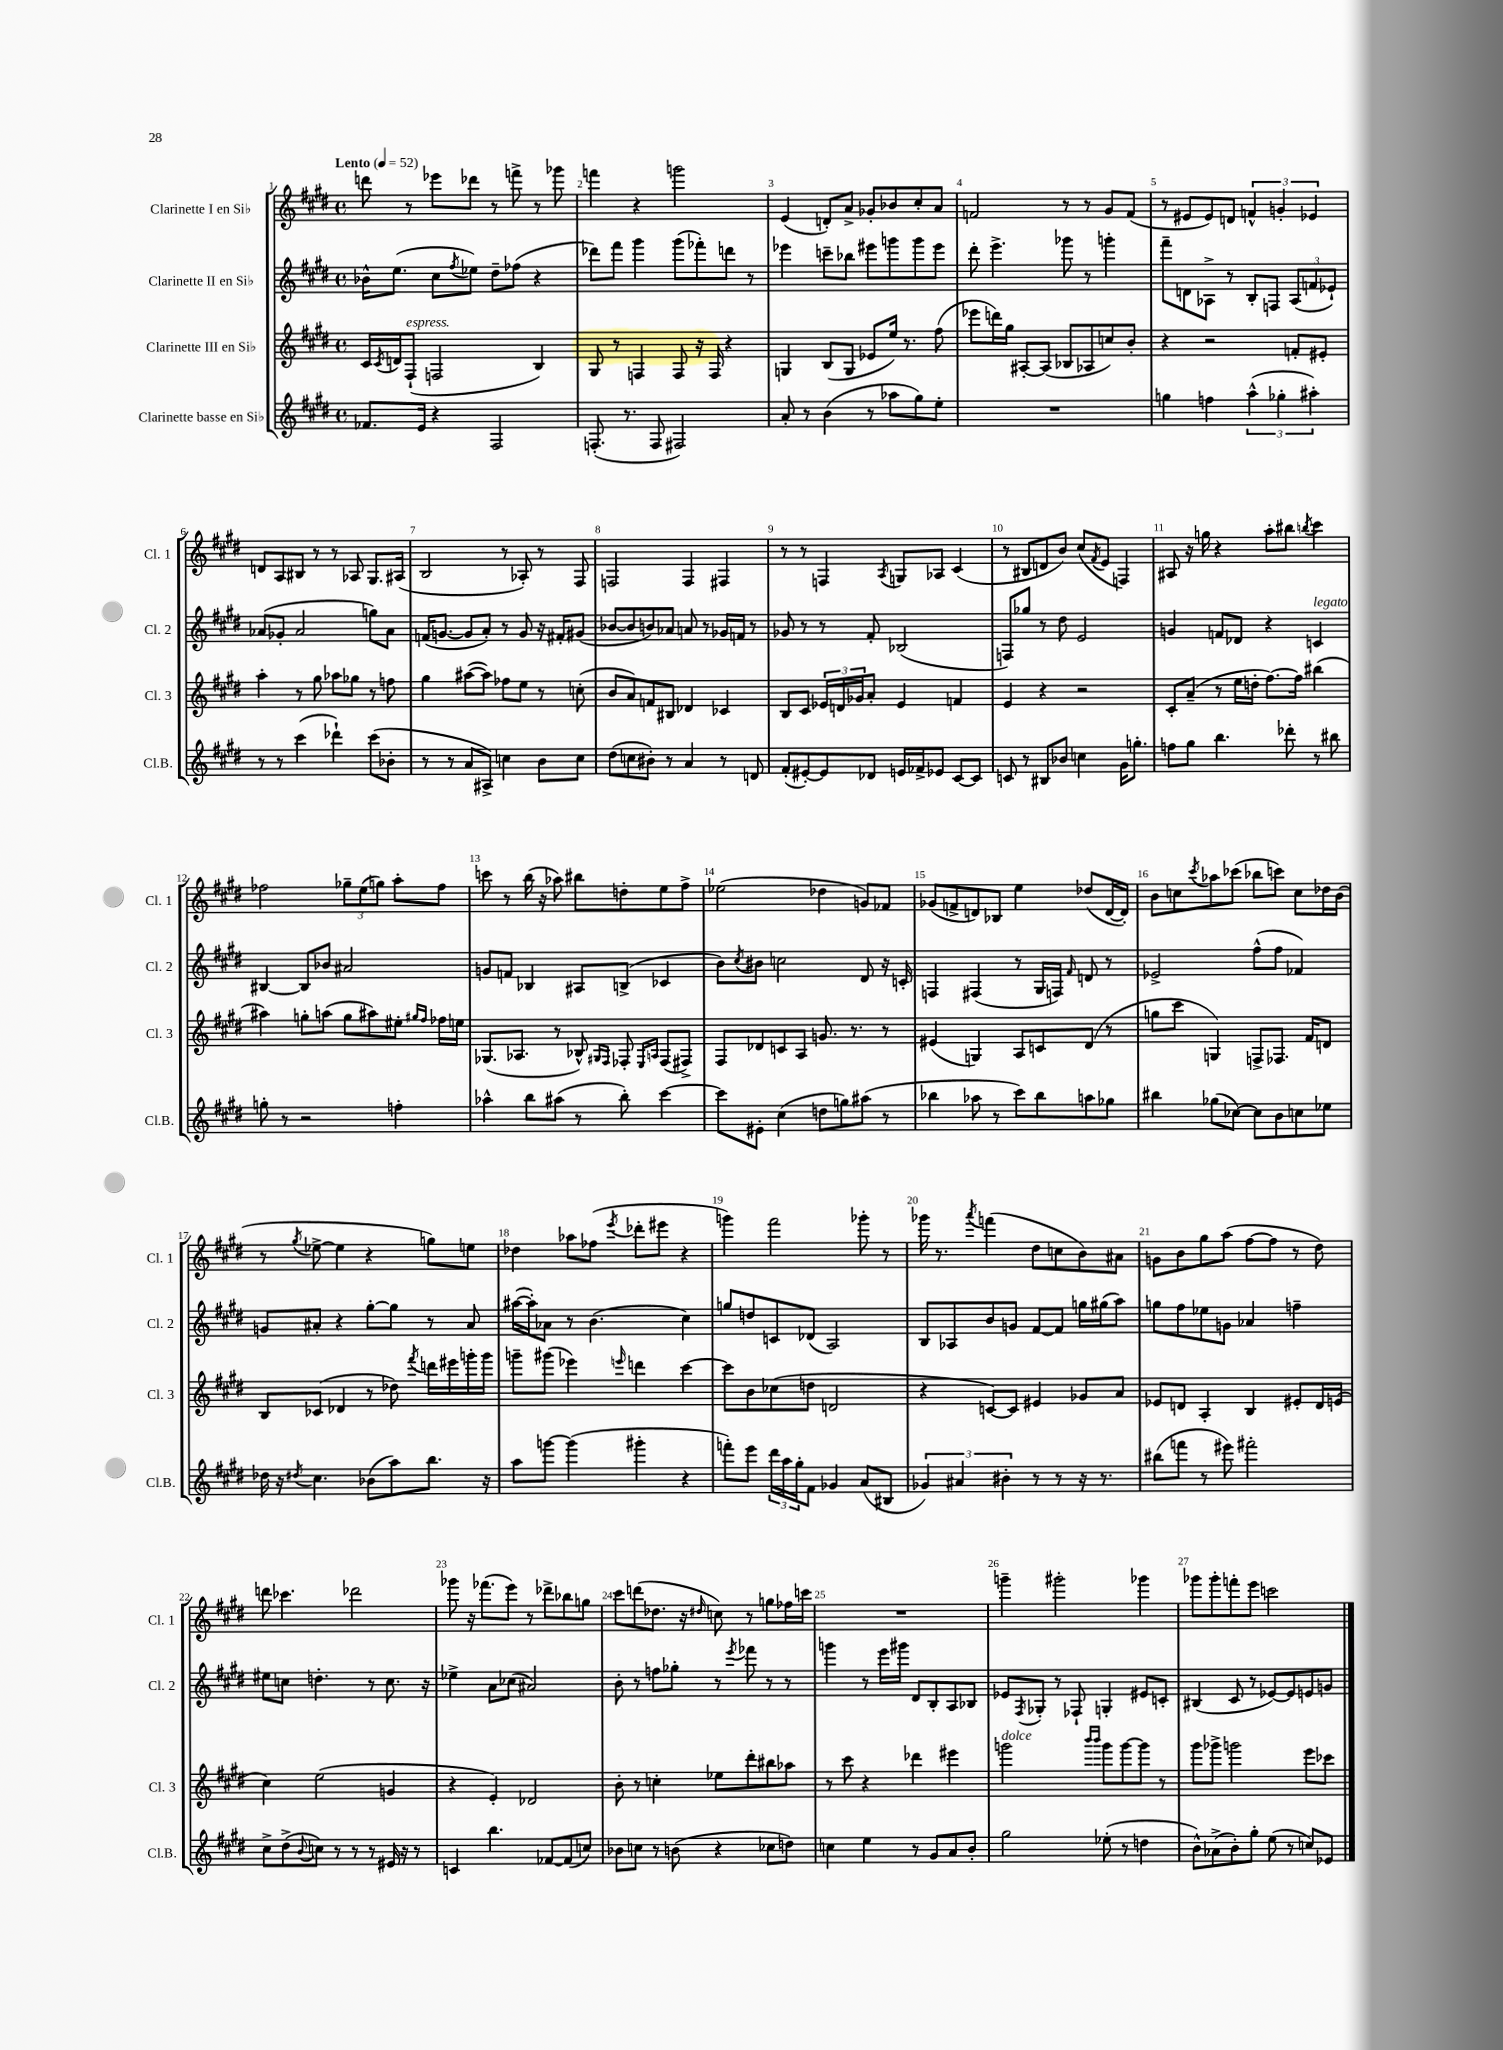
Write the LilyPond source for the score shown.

<<
\new StaffGroup <<
\new Staff = "s0" \with { instrumentName = "Clarinette I en Sib" shortInstrumentName = "Cl. 1" } {
    \clef treble \key e \major \defaultTimeSignature \time 4/4 \tempo "Lento" 4 = 52
    d'''8 r8 ees'''8 des'''8 r8 f'''8-> r8 ges'''8 |
    f'''4 r4 g'''2 |
    e'4( d'8-.) a'8-> ges'8-. bes'8 cis''8-. a'8 |
    f'2 r8 r8 gis'8 f'8( |
    r8 eis'8 eis'8) d'8 \tuplet 3/2 { f'4-^ g'4-. ees'4 } |
    d'8 a8 bis8 r8 r8 aes8 gis8. ais16( |
    b2 r8 aes8-.) r8 fis8 |
    f2 f4 fis4 |
    r8 r8 f4 \acciaccatura { a8 } g8 aes8 cis'4( |
    r8 bis8 d'8 b'8) cis''8( \acciaccatura { fis'8 } e'8 f4) |
    ais8 r16 g''16 r4 a''8-. bis''8 \acciaccatura { b''8 } cis'''4 |
    fes''2 \tuplet 3/2 { ges''8-- e''8( g''8) } a''8-. fes''8 |
    c'''8 r8 b''16( r16 aes''8) bis''8 d''8-. e''8 fis''8-> |
    ees''2( des''4 g'8) fes'8 |
    ges'8( f'8-> d'8) bes8 e''4 des''8( d'16~ d'16-.) |
    b'8 c''8 \acciaccatura { cis'''8 } aes''8 ces'''8( bes''8 c'''8) c''8 des''16 b'16( |
    r8 \acciaccatura { gis''8 } ees''8~-> ees''4 r4 g''8) e''8 |
    des''4 aes''8 fes''8( \acciaccatura { e'''8 } des'''8-. eis'''8 r4 |
    g'''4) fis'''2 ges'''8-. r8 |
    ges'''16 r8. \acciaccatura { a'''8 } f'''4( dis''8 c''8 b'8) ais'8 |
    g'8 b'8 gis''8 a''8( fis''8~ fis''8 r8 dis''8) |
    d'''8 ces'''4. des'''2 |
    ges'''8 r16 fes'''8.( e'''8) r8 des'''8-> bes''8 g''8 |
    cis'''8 d'''8( des''8. r16 \grace { dis''16 } c''8) r8 g''8 fes''16 c'''16 |
    R1 |
    g'''4-- gis'''2-. ges'''4 |
    ges'''8 ges'''8-. f'''8-. e'''8 c'''2 \bar "|." |
}
\new Staff = "s1" \with { instrumentName = "Clarinette II en Sib" shortInstrumentName = "Cl. 2" } {
    \clef treble \key e \major \defaultTimeSignature \time 4/4
    bes'16-^ e''8.( cis''8 \acciaccatura { fis''8 } ees''8) dis''8-- fes''8( r4 |
    des'''8) fis'''8 gis'''4 gis'''8( fes'''8-.) d'''8 r8 |
    ees'''4 c'''8-- bes''8 eis'''8 g'''8 g'''8 eis'''8 |
    dis'''8-. e'''4.-> ges'''8 r8 g'''4-. |
    fis'''8-- d'8 aes8-> r8 b8-. f8 \tuplet 3/2 { aes8( f'8 ees'8-!) } |
    aes'8( ges'8-. aes'2 g''8) aes'8 |
    f'16( g'8.~ g'8 a'8-.) r8 g'8 r16 fis'16-. gis'8( |
    bes'8~ bes'8 b'8) aes'8 a'8 r8 ges'16 f'16 r8 |
    ges'8 r8 r8 fis'8-. bes2( |
    f8) ges''8 r8 dis''8 e'2 |
    g'4 f'8 des'8 r4 c'4^\markup { \italic "legato" } |
    bis4~ bis8 bes'8 ais'2 |
    g'8 f'8 bes4 ais8 b8->( ces'4 |
    b'8) \acciaccatura { cis''8 } bis'8 c''2 dis'8 r16 c'16-. |
    f4 fis4( r8 gis16 f16) \grace { fis'16 } d'8 r8 |
    ees'2-> fis''8-^( fis''8 fes'4) |
    g'8 ais'8-. r4 gis''8~-. gis''8 r8 ais'8 |
    ais''16~( ais''16-.) aes'8 r8 b'4.( cis''4) |
    g''8 d''8 c'8 des'8( a2) |
    b8 aes8 b'8 g'8 fis'8~ fis'8 g''16 gis''16( a''8) |
    g''8 fis''8 ees''8 g'8 aes'4 f''4-- |
    eis''8 c''8 d''4.-. r8 c''8. r16 |
    ees''4-> a'8 ces''8( ais'2) |
    b'8-. r8 f''8 ges''8-. r8 \acciaccatura { e'''8 } fes'''8 r8 r8 |
    g'''4 r8 e'''16 gis'''16 dis'8 b8-. a8 bes8 |
    ees'8 \acciaccatura { fis8 } ges8-. r8 fes8-! g4-. eis'8 c'8-. |
    bis4( cis'8 r8 ees'8~) ees'8 e'8 g'8 \bar "|." |
}
\new Staff = "s2" \with { instrumentName = "Clarinette III en Sib" shortInstrumentName = "Cl. 3" } {
    \clef treble \key e \major \defaultTimeSignature \time 4/4
    cis'16 \acciaccatura { cis'8 } d'16 fis8-!^\markup { \italic "espress." }( f2 b4) |
    gis8 r8 f4 f8 r16 f16 r4 |
    g4 b8( g8 ees'8 e''16) r8. fis''8( |
    ees'''8 d'''16) gis''16 ais8~-. ais8( bes8 aes8 c''8) b'8-. |
    r4 r2 f'8-. eis'8-. |
    a''4-. r8 gis''8 aes''8 ges''8 r8 f''8 |
    gis''4 ais''8~( ais''8) fes''8 e''8 r8 c''8-.( |
    b'8 a'8) f'8 bis8 des'4 ces'4 |
    b8 cis'8 \tuplet 3/2 { ees'16 d'16 ges'16 } a'8-. ees'4 f'4 |
    e'4 r4 r2 |
    cis'8-. a'8--( r8 e''16 d''16-. fis''8.~) fis''16 bis''4( |
    ais''4) g''8-. a''8( g''8 ais''8) eis''8-. \grace { gis''16 fis''16 } fes''16 e''16 |
    ges8.( aes8. r8 bes8-^) \grace { gis16 fis16 } fes8-. \grace { e16 a16 } fes8( fis8->) |
    fis8 des'8 c'8 a8 g'8. r8. r8 |
    eis'4( g4) a8 c'8 dis'8( r8 |
    g''8 cis'''8 g4) f8-> fes8. fis'16 d'8 |
    b8 ces'8( des'4 r8 des''8) \acciaccatura { fis'''8 } d'''16 eis'''16 g'''16-. g'''16 |
    g'''8-- gis'''8( ees'''4) \grace { e'''16 } d'''4 cis'''4~ |
    cis'''8 b'8 ces''8( d''8 d'2 |
    r4 c'8~) c'8 eis'4 ges'8 a'8 |
    ees'8 d'8 a4-. b4 eis'8-. d'16 e'16( |
    cis''4) e''2( g'4 |
    r4 e'4-.) des'2 |
    b'8-. r8 c''4-. ees''8 dis'''8-. bis''8 aes''8 |
    r8 cis'''8 r4 des'''4 eis'''4 |
    g'''2^\markup { \italic "dolce" } \grace { b'''16 b'''16 } g'''8 g'''8~ g'''8 r8 |
    gis'''8 ges'''8-> g'''2 e'''8 ces'''8 \bar "|." |
}
\new Staff = "s3" \with { instrumentName = "Clarinette basse en Sib" shortInstrumentName = "Cl.B." } {
    \clef treble \key e \major \defaultTimeSignature \time 4/4
    fes'8. e'16 r4 fis2 |
    f8.-.( r8. f8 fis2) |
    a'8-. r8 b'4( r8 aes''8 gis''8) e''8-. |
    R1 |
    g''4 f''4 \tuplet 3/2 { a''4-^( ges''4-. ais''4-.) } |
    r8 r8 cis'''4( des'''4-!) cis'''8( bes'8-. |
    r8 r8 a'8 ais8->) c''4 b'8 c''8 |
    dis''8( c''8 bis'8-.) r8 a'4 r8 d'8 |
    fis'8-.( eis'8~-.) eis'8 des'8 e'16 fes'16-> ees'8 cis'8~ cis'8 |
    c'8 r8 bis8 bes'8 c''4 gis'16 g''8.-. |
    f''8 gis''8 b''4. des'''8-. r8 bis''8 |
    g''8-. r8 r2 f''4-. |
    aes''4-^ b''8 ais''8( r8 b''8-.) cis'''4~ |
    cis'''8 eis'8-. cis''4( d''8 g''8) ais''8( r8 |
    bes''4 aes''8 r8 cis'''8) bes''8 a''8 ges''8 |
    bis''4 ges''8( ces''8~) ces''8 b'8 c''8 ees''8 |
    des''16 r16 \acciaccatura { dis''8 } cis''4. bes'8( a''8) b''8. r16 |
    a''8 g'''8~ g'''4( gis'''4-. r4 |
    f'''8-.) e'''8 \tuplet 3/2 { dis'''16 a''16 gis''16-. } fis'8 ges'4 a'8( bis8 |
    \tuplet 3/2 { ges'4) ais'4 bis'4-. } r8 r8 r16 r8. |
    bis''8( f'''8 r8 eis'''8) fis'''2-. |
    cis''8-> dis''8->( \appoggiatura { b'8 } c''8) r8 r8 r8 eis'16 r16 r8 |
    c'4 b''4. fes'8~ fes'8( c''8) |
    bes'8 c''8 r8 b'8( r4 ces''8 d''8) |
    c''4 e''4 r8 gis'8 a'8 b'8-. |
    gis''2 ees''8-.( r8 d''4 |
    b'8-^) aes'8->( b'8-.) gis''8-. e''8( r8 c''8) ees'8 \bar "|." |
}
>>
>>
\layout { \context { \Score \override BarNumber.break-visibility = ##(#f #t #t) barNumberVisibility = #all-bar-numbers-visible } }
